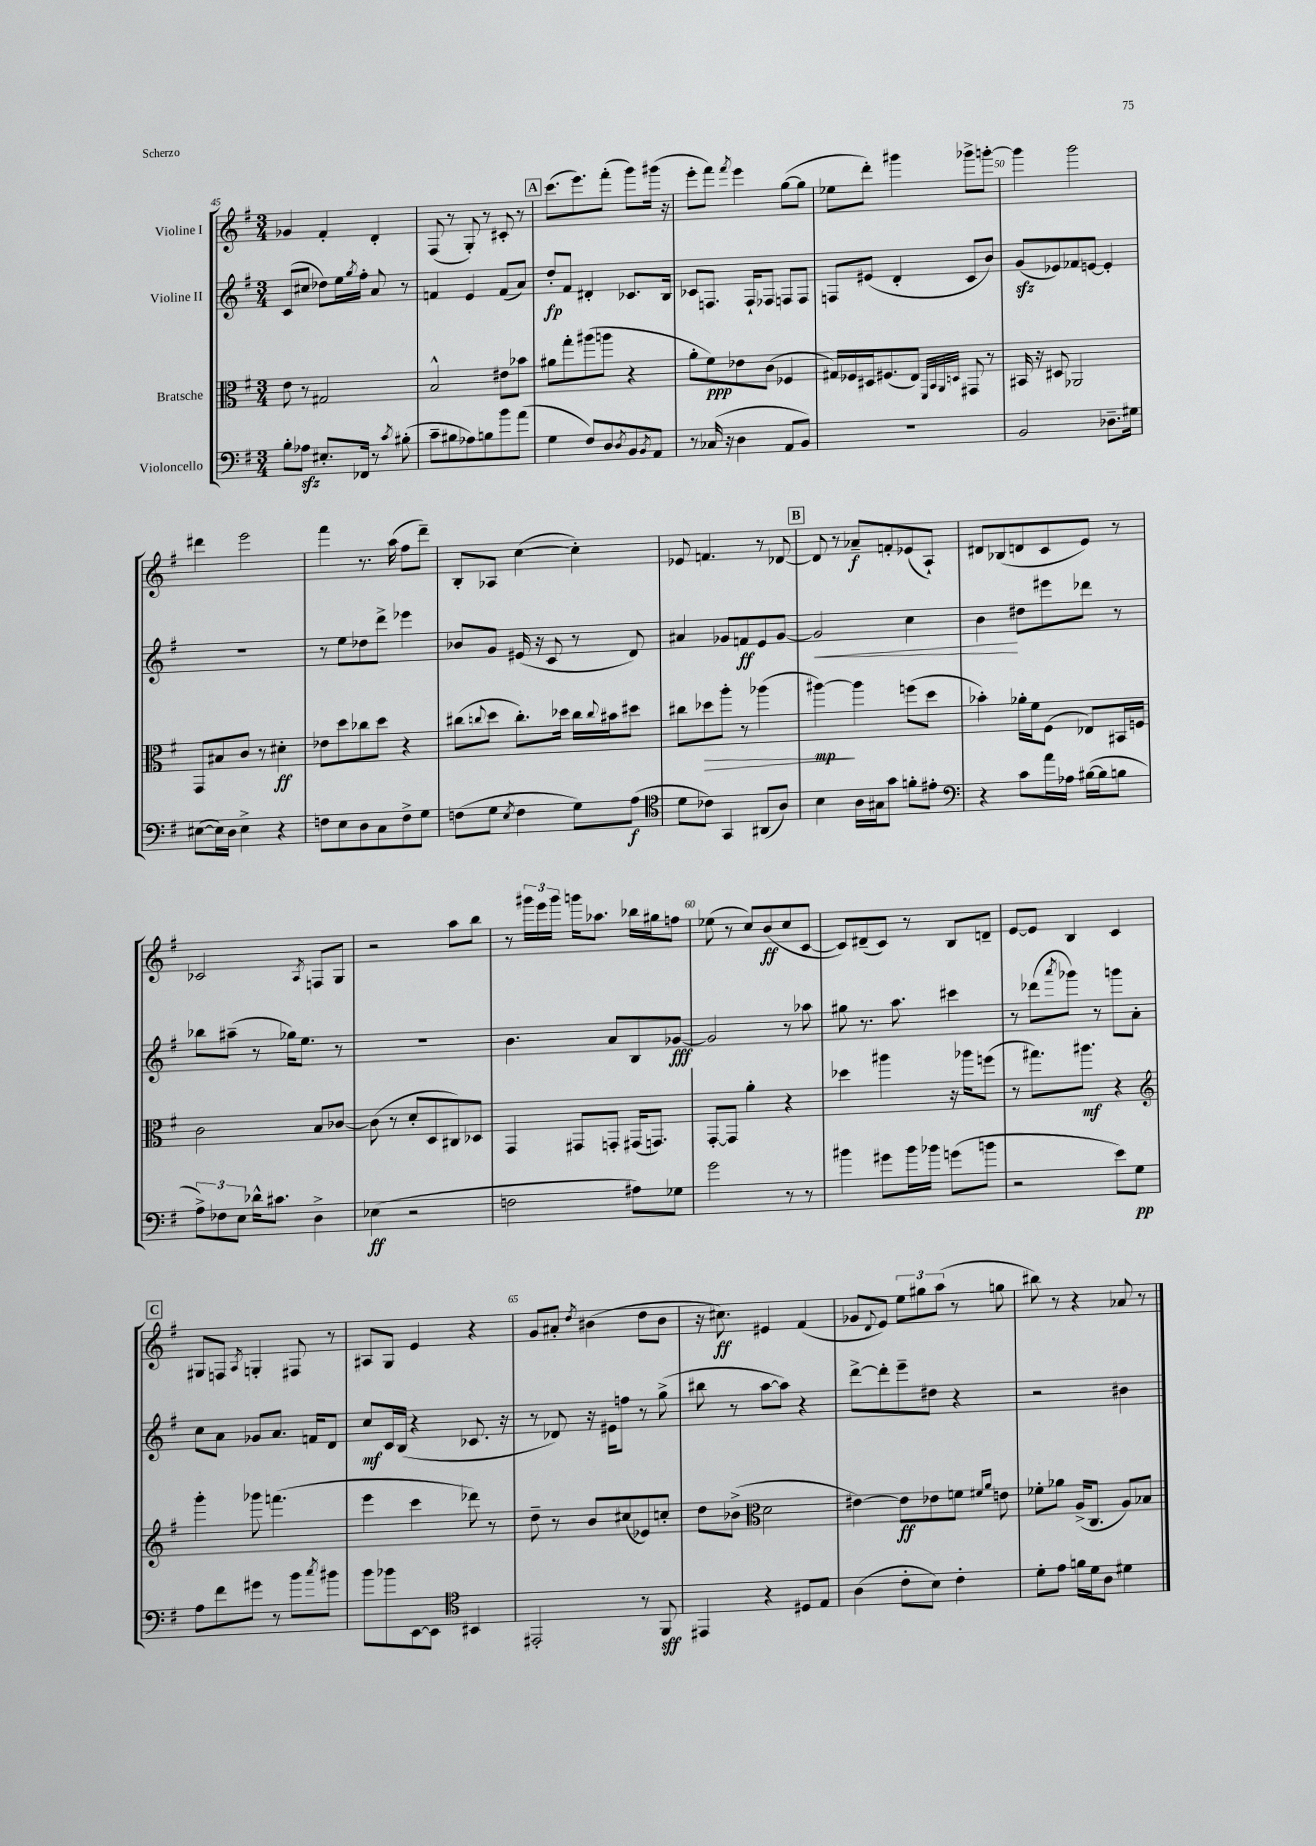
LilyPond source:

<<
\new StaffGroup <<
\new Staff = "s0" \with { instrumentName = "Violine I" } {
    \clef treble \key g \major \numericTimeSignature \time 3/4
    ges'4 fis'4-. d'4-. |
    fis8( r8 g8-.) r8 cis'8-. r8 |
    \mark \markup { \box "A" } c'''8.( e'''8.) fis'''8-.( g'''8) gis'''16( r16 |
    e'''8-. fis'''8) \acciaccatura { fis'''8 } e'''4 g''8~( g''8 |
    ees''8 d'''8-.) gis'''4 ges'''8-> g'''8~-. |
    g'''4 g'''2 |
    dis'''4 e'''2 |
    fis'''4 r8. a''16( fis''8 d'''8--) |
    b8-. aes8 c''4~( c''4-.) |
    ees'8 f'4. r8 des'8~ |
    \mark \markup { \box "B" } des'8 r8 aes'8--\f f'8-. ees'8( a8-!) |
    dis'8 bes8( d'8 c'8 e'8) r8 |
    ces'2 \acciaccatura { a8 } f8 g8 |
    r2 a''8 b''8 |
    r8 \tuplet 3/2 { gis'''16 e'''16 gis'''16 } g'''16 aes''8. bes''16 gis''16 f''8 |
    ees''8( r8 c''8) b'8\ff( c''8 c'8~ |
    c'8) dis'8--( c'8) r8 b8 d'8-- |
    e'8~ e'8 b4 c'4 |
    \mark \markup { \box "C" } gis8 f8 \acciaccatura { a8 } g4-. fis8 r8 |
    ais8 g8 e'4 r4 |
    g'8 ais'8-. \acciaccatura { d''8 } bis'4( d''8 bis'8 |
    r16 cis''8.\ff) eis'4 fis'4( |
    ges'8 \appoggiatura { d'8 } e'8) \tuplet 3/2 { e''8 gis''8 a''8( } r8 g''8 |
    bis''8) r8 r4 aes'8 r8 \bar "|." |
}
\new Staff = "s1" \with { instrumentName = "Violine II" } {
    \clef treble \key g \major \numericTimeSignature \time 3/4
    c'8( cis''8 des''8) e''16 \acciaccatura { g''8 } fis''16-. a'8 r8 |
    f'4 e'4 f'8( a'8) |
    \mark \markup { \box "A" } d''8-.\fp fis'8 dis'4-. ces'8. b16 |
    ces'8 f8. f16-! fes8 f8 f8 |
    f8 eis'8( d'4-. c'8 b'8) |
    g'8\sfz( ees'8) fes'8 e'8~ e'4-. |
    R2. |
    r8 e''8 des''8 d'''8-> ees'''4 |
    bes'8 g'8 eis'16( r16 c'8 r8 d'8) |
    ais'4 ges'8 f'8\ff e'8 ges'8~ |
    \mark \markup { \box "B" } ges'2\< c''4 |
    b'4\! dis''8 eis'''8 des'''8 r8 |
    bes''8 ais''8--( r8 ges''16) e''8. r8 |
    R2. |
    b'4. a'8 b8 ges'8~\fff |
    ges'2 r8 aes''8 |
    gis''8 r8. a''8. cis'''4 |
    r8 des'''8( \acciaccatura { a'''8 } ges'''8) r8 g'''8 a'8-. |
    \mark \markup { \box "C" } c''8 a'8 ges'8 a'8. f'16 d'8 |
    c''8\mf c'16 b16( r4 ces'8. r16 |
    r8 des'8) r16 eis'16 f''8 r8 g''8->( |
    bis''8 r8 a''8~ a''8) r4 |
    d'''8~-> d'''8-. e'''8-- dis''8 r4 |
    r2 bis'4 \bar "|." |
}
\new Staff = "s2" \with { instrumentName = "Bratsche" } {
    \clef alto \key g \major \numericTimeSignature \time 3/4
    e'8 r8 gis2 |
    b2-^ eis'8 bes'8 |
    \mark \markup { \box "A" } ais'8 g''8-. ais''8( a''8 r4 |
    a'8-. fis'8\ppp) ees'8 c'8( fes4 |
    gis16) fes16 dis16 fis8.( e8) \grace { fis,32 b,32 a,32 d32 } gis,8 r8 |
    bis,16 r16 dis8 aes,2 |
    g,8 bis8 c'8 r8 dis'4-.\ff |
    ees'8 d''8 ces''8 d''8 r4 |
    cis''8( \appoggiatura { c''8 } d''8 c''8.-.) des''16 c''16 \appoggiatura { c''8 } bis'16 dis''8 |
    cis''8 des''8\> a''8-. r8 aes''4( |
    \mark \markup { \box "B" } ais''4~\mp\!) ais''4 f''8( d''8 |
    bes'4-.) aes'16-. fis'16 fis8( ees8) bis,16 f16 |
    c'2 b8 ces'8~ |
    ces'8( r8 d'8-. d8 cis8) des8 |
    g,4 gis,8 g,8-. gis,16( g,8.) |
    g,8~-. g,8 a'4-. r4 |
    des''4 ais''4 r16 aes''16 f''8( |
    r8 gis''8.) ais''8.\mf r4 |
    \mark \markup { \box "C" } \clef treble g'''4-. ges'''8 f'''4.( |
    e'''4 c'''4 des'''8) r8 |
    d''8-- r8 b'8 cis''8( ees'8) c''8-. |
    d''8 bes'8->( \clef alto d'2 |
    eis'4~) eis'8\ff ees'8 f'8 \grace { fis'16 a'16 } e'8 |
    fes'8-. aes'8 a16->( c8. a8) bes8 \bar "|." |
}
\new Staff = "s3" \with { instrumentName = "Violoncello" } {
    \clef bass \key g \major \numericTimeSignature \time 3/4
    b8-. aes8\sfz eis8.-. fes,16 r8 \acciaccatura { c'8 } bis8-.( |
    c'8-- bis8 aes8) b8 b'8 a'8( |
    \mark \markup { \box "A" } g4 fis8) d8 \acciaccatura { d8 } b,8 \acciaccatura { b,8 } a,8 |
    r8 ces16( r16 d4 a,8 b,8) |
    R2. |
    b,2 des8.-- gis16 |
    eis8~( eis16) d16 eis4-> r4 |
    f8 e8 d8 c8 f8-> g8 |
    f8( g8 \acciaccatura { e8 } f4 g8) a8\f( |
    \clef tenor d'8 ces'8) g,4 ais,8( a8) |
    \mark \markup { \box "B" } b4 a16 gis16 g'8 f'8-. eis'8-. |
    \clef bass r4 c'8 a'16 aes16 bis16~( bis16 b8 |
    \tuplet 3/2 { a8->) fes8 e8 } des'16-^ cis'8. d4-> |
    ees4\ff( r2 |
    f2 ais8) ges8 |
    g'2 r8 r8 |
    bis'4 gis'8 bis'16 bes'16 g'8( b'8 |
    r2 e'8) g8\pp |
    \mark \markup { \box "C" } a8 fis'8 gis'8 r8 b'8 \acciaccatura { c''8 } bis'8 |
    b'8 bes'8 e,8~ e,8 \clef tenor bis,4 |
    eis,2-. r8 fis,8\sff |
    eis,4 r4 dis8 e8 |
    a4( c'8-. b8) c'4-. |
    d'8-. e'8 f'16 d'16 a8 dis'4 \bar "|." |
}
>>
>>
\layout { \context { \Score currentBarNumber = #45 \override BarNumber.break-visibility = ##(#f #t #t) barNumberVisibility = #(every-nth-bar-number-visible 5) } }
